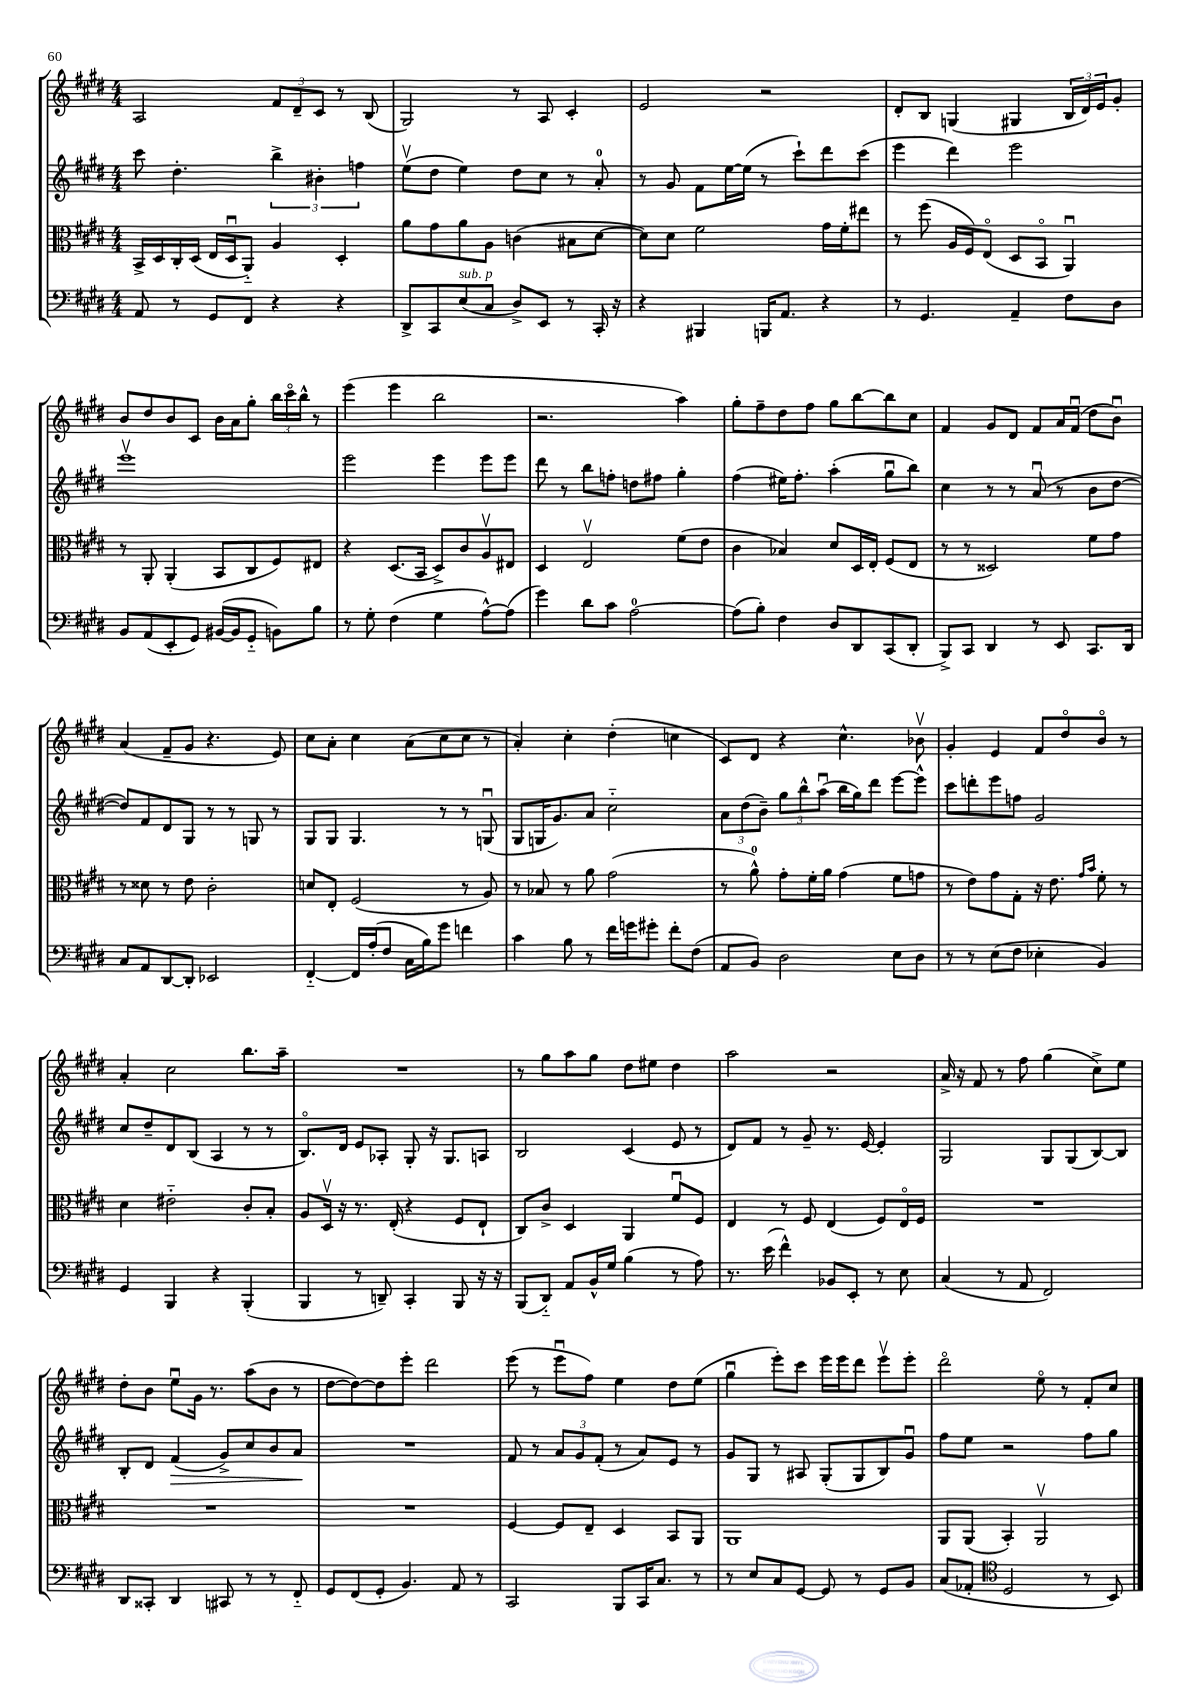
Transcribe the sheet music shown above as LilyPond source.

<<
\new StaffGroup <<
\new Staff = "s0" {
    \clef treble \key e \major \numericTimeSignature \time 4/4
    a2 \tuplet 3/2 { fis'8 dis'8-- cis'8 } r8 b8( |
    gis2) r8 a8 cis'4-. |
    e'2 r2 |
    dis'8-. b8 g4( gis4 \tuplet 3/2 { b16 dis'16) e'16 } gis'8-. |
    b'8 dis''8 b'8 cis'8 b'16 a'16 gis''8-. \tuplet 3/2 { b''16 cis'''16\flageolet b''16-^ } r8 |
    e'''4( e'''4 b''2 |
    r2. a''4) |
    gis''8-. fis''8-- dis''8 fis''8 gis''8 b''8~ b''8 cis''8 |
    fis'4 gis'8 dis'8 fis'8 a'16 fis'16\downbow( dis''8 b'8\downbow) |
    a'4( fis'8-- gis'8 r4. e'8) |
    cis''8 a'8-. cis''4 a'8( cis''8 cis''8 r8 |
    a'4-.) cis''4-. dis''4-.( c''4 |
    cis'8) dis'8 r4 cis''4.-^ bes'8\upbow |
    gis'4-. e'4 fis'8 dis''8\flageolet b'8\flageolet r8 |
    a'4-. cis''2 b''8. a''16-- |
    R1 |
    r8 gis''8 a''8 gis''8 dis''8 eis''8 dis''4 |
    a''2 r2 |
    a'16-> r16 fis'8 r8 fis''8 gis''4( cis''8->) e''8 |
    dis''8-. b'8 e''8\downbow gis'16 r8. a''8( b'8 r8 |
    dis''8~ dis''8~) dis''8 e'''8-. dis'''2 |
    e'''8( r8 e'''8\downbow fis''8) e''4 dis''8 e''8( |
    gis''4\downbow e'''8-.) cis'''8 e'''16 e'''16 dis'''8 e'''8\upbow e'''8-. |
    dis'''2\flageolet e''8\flageolet r8 fis'8-. cis''8 \bar "|." |
}
\new Staff = "s1" {
    \clef treble \key e \major \numericTimeSignature \time 4/4
    cis'''8 dis''4.-. \tuplet 3/2 { b''4-> bis'4-. f''4 } |
    e''8\upbow( dis''8 e''4) dis''8 cis''8 r8 a'8-0-. |
    r8 gis'8 fis'8 e''16~ e''16( r8 cis'''8-!) dis'''8 cis'''8( |
    e'''4 dis'''4) e'''2 |
    e'''1\upbow |
    e'''2 e'''4 e'''8 e'''8 |
    dis'''8 r8 b''8 f''8-. d''8 fis''8 gis''4-. |
    fis''4( eis''16) fis''8.-. a''4-.( gis''8\downbow b''8) |
    cis''4 r8 r8 a'8\downbow( r8 b'8 dis''8~ |
    dis''8) fis'8 dis'8 gis8 r8 r8 g8 r8 |
    gis8 gis8 gis4. r8 r8 g8\downbow( |
    gis8 g16 gis'8.) a'8 cis''2-_ |
    \tuplet 3/2 { a'8 dis''8( b'8--) } \tuplet 3/2 { gis''8 b''8-^ a''8\downbow( } b''16 gis''16) dis'''8 e'''8~ e'''8-^ |
    cis'''8 d'''8-. e'''8 f''8 gis'2 |
    cis''8 dis''8-- dis'8 b8( a4 r8 r8 |
    b8.\flageolet) dis'16 e'8 aes8-. gis8-. r16 gis8. a8 |
    b2 cis'4( e'8 r8 |
    dis'8) fis'8 r8 gis'8-- r8. e'16~ e'4-. |
    gis2 gis8 gis8( b8~) b8 |
    b8-. dis'8 fis'4\>( gis'8->) cis''8 b'8 a'8\! |
    R1 |
    fis'8 r8 \tuplet 3/2 { a'8 gis'8 fis'8-.( } r8 a'8) e'8 r8 |
    gis'8 gis8 r8 ais8 gis8-.( gis8 b8) gis'8\downbow |
    fis''8 e''8 r2 fis''8 gis''8 \bar "|." |
}
\new Staff = "s2" {
    \clef alto \key e \major \numericTimeSignature \time 4/4
    b,16-> dis16 cis16-. dis16( e16 dis16\downbow a,8-_) a4 dis4-. |
    a'8 gis'8 a'8 a8 c'4( bis8 dis'8~ |
    dis'8) dis'8 fis'2 gis'16 fis'16-. eis''8 |
    r8 fis''8( a16 fis16) e8\flageolet( dis8 b,8\flageolet a,4\downbow) |
    r8 a,8-. a,4-.( b,8 cis8 fis8) eis8 |
    r4 dis8.( b,16 dis8->) cis'8 a8\upbow eis8 |
    dis4 e2\upbow fis'8( e'8 |
    cis'4 bes4) dis'8 dis16 e16-. fis8( e8 |
    r8 r8 disis2) fis'8 gis'8 |
    r8 disis'8 r8 e'8 cis'2-. |
    d'8 e8-. fis2( r8 a8) |
    r8 bes8 r8 a'8 gis'2( |
    r8 a'8-0-^) gis'8-. fis'16-. a'16 gis'4( fis'8 g'8 |
    r8 e'8) gis'8 gis8-. r16 e'8. \grace { gis'16 b'16 } fis'8-. r8 |
    dis'4 eis'2-_ cis'8-. b8-. |
    a8 dis16\upbow r16 r8. e16-.( r4 fis8 e8-! |
    cis8) cis'8-> dis4 a,4 fis'8\downbow fis8 |
    e4 r8 fis8 e4( fis8) e16\flageolet fis16 |
    R1 |
    R1 |
    R1 |
    fis4~ fis8 e8-- dis4 b,8 a,8 |
    a,1 |
    a,8 a,8( b,4-.) a,2\upbow \bar "|." |
}
\new Staff = "s3" {
    \clef bass \key e \major \numericTimeSignature \time 4/4
    a,8 r8 gis,8 fis,8 r4 r4 |
    dis,8-> cis,8 e8^\markup { \italic "sub. p" }( cis8 dis8->) e,8 r8 cis,16-. r16 |
    r4 bis,,4 b,,16 a,8. r4 |
    r8 gis,4. a,4-- fis8 dis8 |
    b,8 a,8( e,8-. gis,8) bis,16~( bis,16 gis,8-_ b,8) b8 |
    r8 gis8-. fis4( gis4 a8~-^) a8( |
    gis'4) dis'8 cis'8 a2-0~ |
    a8( b8-.) fis4 dis8 dis,8 cis,8( dis,8-. |
    b,,8->) cis,8 dis,4 r8 e,8 cis,8. dis,16 |
    cis8 a,8 dis,8~ dis,8-. ees,2 |
    fis,4~-_ fis,16 a16-.( fis8 cis16 b16) gis'8 f'4 |
    cis'4 b8 r8 fis'16 g'16 gis'8-. fis'8-. fis8( |
    a,8 b,8) dis2 e8 dis8 |
    r8 r8 e8( fis8 ees4-. b,4) |
    gis,4 b,,4 r4 b,,4-.( |
    b,,4 r8 d,8--) cis,4-. b,,8 r16 r16 |
    b,,8( dis,8-_) a,8 b,16-^ gis16 b4( r8 a8) |
    r8. e'16( fis'4-^) bes,8 e,8-. r8 e8 |
    cis4( r8 a,8 fis,2) |
    dis,8 cisis,8-. dis,4 cis,8 r8 r8 fis,8-_ |
    gis,8 fis,8( gis,8-. b,4.) a,8 r8 |
    cis,2 b,,8 cis,16 cis8. r8 |
    r8 e8 cis8 gis,8~ gis,8 r8 gis,8 b,8 |
    cis8( aes,8-. \clef tenor dis2 r8 b,8) \bar "|." |
}
>>
>>
\layout { \context { \Score \remove "Bar_number_engraver" } }
